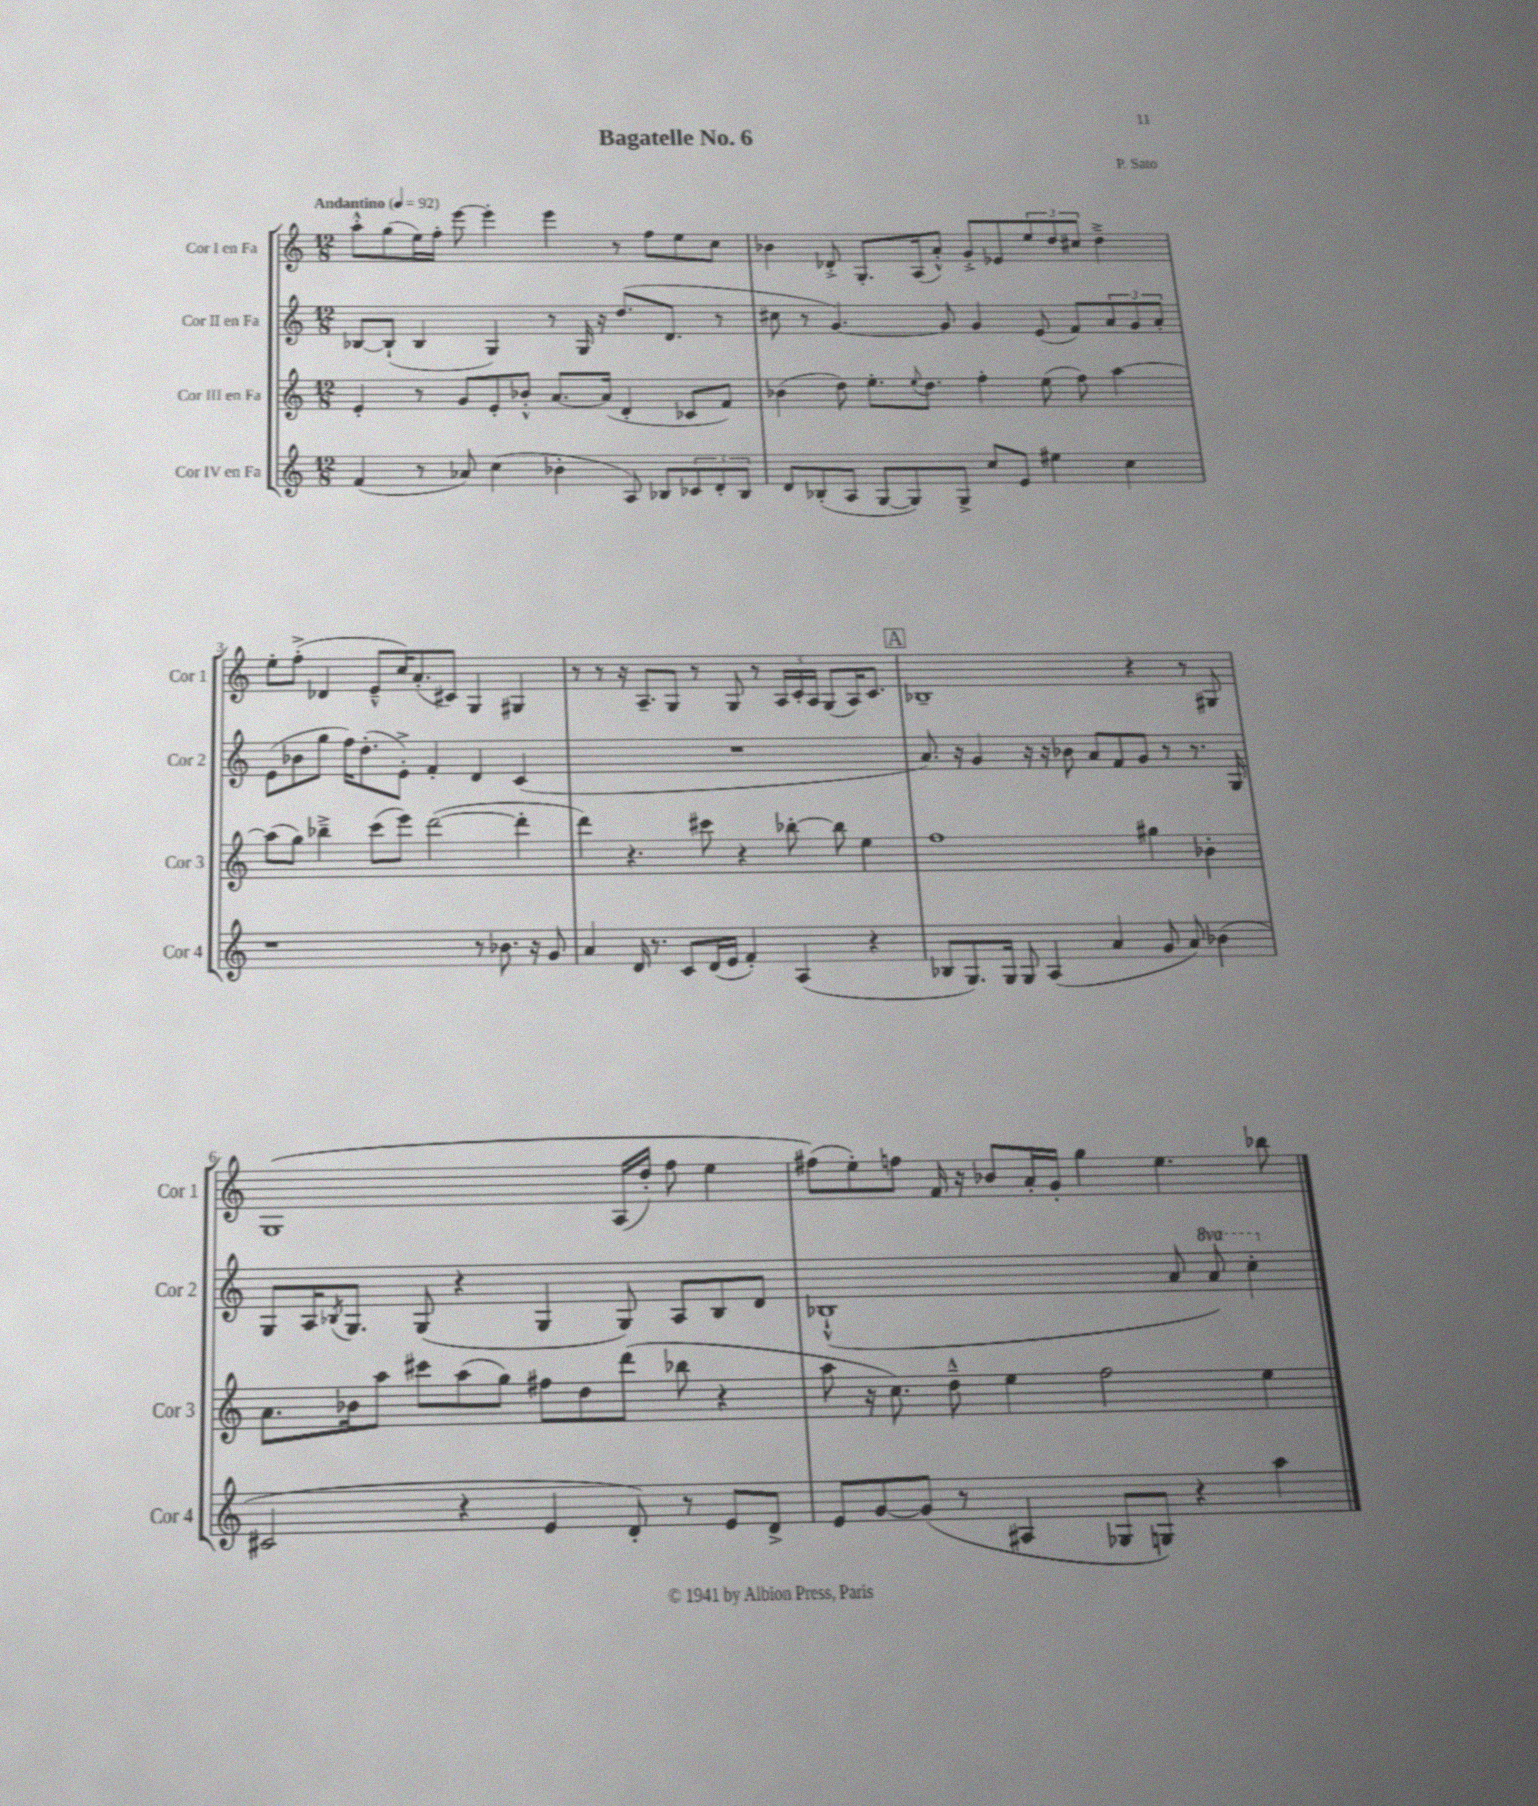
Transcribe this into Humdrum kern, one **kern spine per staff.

**kern	**kern	**kern	**kern
*staff4	*staff3	*staff2	*staff1
*clefG2	*clefG2	*clefG2	*clefG2
*k[]	*k[]	*k[]	*k[]
*M12/8	*M12/8	*M12/8	*M12/8
*MM92	*MM92	*MM92	*MM92
(4f/	4e'/	[8B-/L	8aa'^^\L
.	.	(8B-`/]J	(8gg\
8r	8r	4B-/	16ee\L)
.	.	.	16ff'\JJ
8a-/)	8g/L	.	[8eee\
(4cc\	8e'/	4G/)	4eee'\]
.	8b-'^^/J	.	.
4b-'\	[8.a/L	8r	4eee\
.	.	16G/	.
.	(16a/]Jk	16r	.
8A/)	4d'/	(8.dd/L	8r
8B-/L	.	.	8ff\L
.	.	8.d/J	.
12c-/	8c-/L	.	8ee\
12d'/	.	.	.
.	8f/J)	8r	8cc\J
12B-/J	.	.	.
=	=	=	=
8d/L	(4b-\	8cc#\	4b-\
(8B-'/	.	8r	.
8A/J	8dd\)	[4.g/)	8d-'^/
[8G/L	8.ee'\L	.	8.G'/L
8G/])	.	.	.
.	8qqee/	.	.
.	8.dd\J	.	(16A/k
8G^/J	.	8g/]	8a'^^/J)
8cc/L	4ff'\	4g/	8g'^/L
8e/J	.	.	8e-/
4ee#\	(8ee\	(8e/	12ee/
.	.	.	12dd/
.	8ff\)	8f/L)	.
.	.	.	12cc#/J
4cc\	[4aa\	12a/	4dd~^\
.	.	12g/	.
.	.	12a'/J	.
=	=	=	=
1r	(8aa\]L	(8e\L	8ee'\L
.	8gg\J)	8b-\	(8ff'^\J
.	4bb-~^\	8gg\J	4d-/
.	.	16ff\LK)	.
.	.	(8.dd'\	.
.	(8ccc\L	.	8e~^^/L
.	8eee\J)	8e'^\J)	16cc/K)
.	.	.	(8.a'/
.	([2ddd\	4f'/	.
.	.	.	8c#/J)
8r	.	4d/	4G/
8.b-\	.	.	.
.	4ddd'\]	(4c/	4G#/
16r	.	.	.
8g/	.	.	.
=	=	=	=
4a/	4ddd\)	1.r	8r
.	.	.	8r
16d/	4.r	.	16r
8.r	.	.	8.A~/L
8c/L	.	.	8G/J
(16d/L	8ccc#\	.	8r
16e/JJ	.	.	.
4f'/)	4r	.	8G/
.	.	.	8r
(4A/	[8bb-'\	.	24A/LL
.	.	.	24c'/
.	.	.	24A/JJ
.	8bb-\]	.	(8G/L
4r	4ee\	.	16A/K)
.	.	.	8.c/J
=	=	=	=
8B-/L	1ff	8.a/)	1B-~
8.G/)	.	.	.
.	.	16r	.
.	.	4g/	.
16G/Jk	.	.	.
8G/	.	.	.
(4A/	.	16r	.
.	.	16r	.
.	.	8b-\	.
4a/	.	8a/L	.
.	.	8f/	.
8g/	4gg#\	8g/J	4r
8a/)	.	8r	.
(4b-\	4b-'\	8.r	8r
.	.	.	8G#/
.	.	16G/	.
=	=	=	=
2c#/	8.a\L	8G/L	&(1G
.	.	16A/K	.
.	.	8qB-/	.
.	16b-\k	8.G/J	.
.	8aa\J	.	.
.	8ccc#\L	(8G/	.
4r	(8aa\	4r	.
.	8gg\J)	.	.
4e/	8ff#\L	4G/	.
.	8dd\	.	.
8d'/)	(8ddd\J	8G/)	(16A/LL
.	.	.	16dd'/JJ)
8r	8bb-\	8A/L	8ff\
8e/L	4r	8B-/	4ee\
8d^/J	.	8d/J	.
=	=	=	=
8e/L	8aa\	(1B-`^^	(8ff#\L&)
[8g/	16r	.	8ee'\)
.	8.cc\)	.	.
(8g/]J	.	.	8ff\J
8r	8dd~^^\	.	16f/
.	.	.	16r
4A#/	4ee\	.	8b-/L
.	.	.	16a'/L
.	.	.	16g'/JJ
8G-/L	2ff\	.	4gg\
8G/J)	.	.	.
4r	.	8a/	4.ee\
.	.	8aa/)	.
4aa\	4ee\	4ccc'\	.
.	.	.	8bb-\
==	==	==	==
*-	*-	*-	*-
